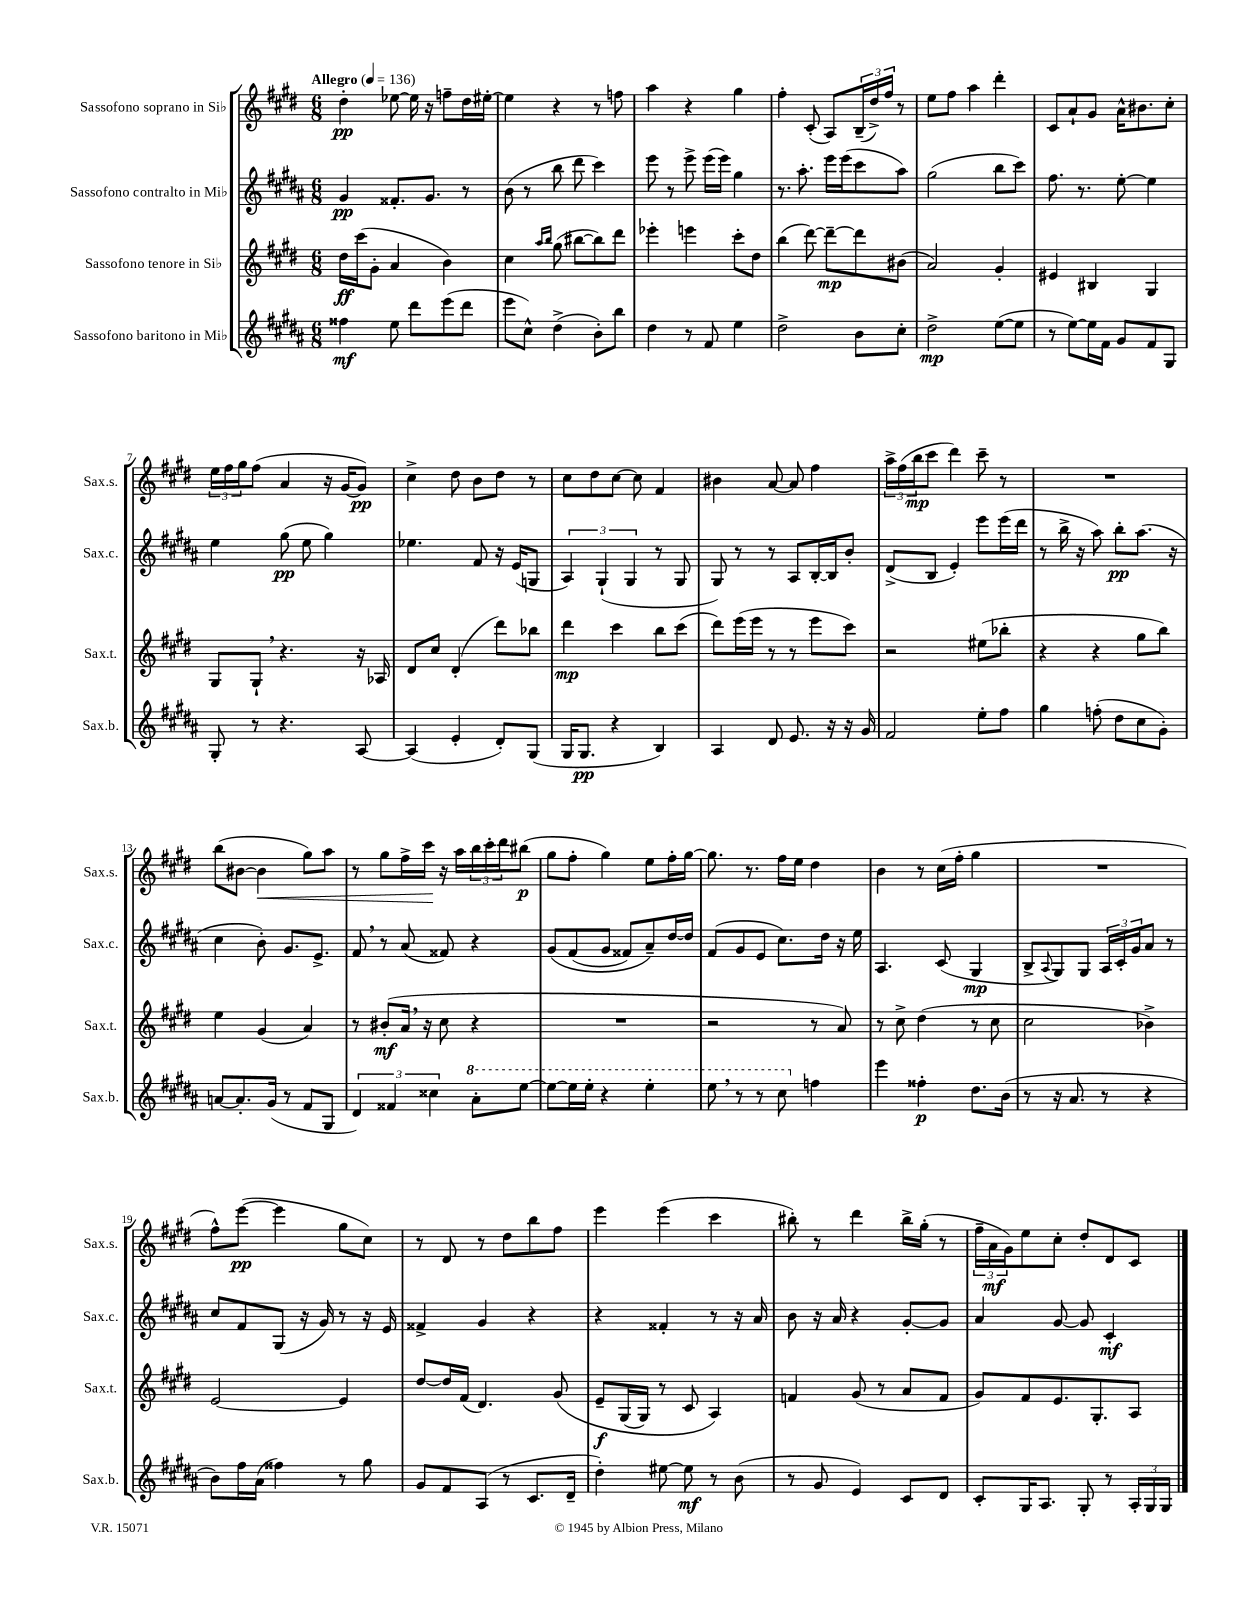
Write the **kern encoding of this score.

**kern	**kern	**kern	**kern
*staff4	*staff3	*staff2	*staff1
*clefG2	*clefG2	*clefG2	*clefG2
*k[f#c#g#d#a#]	*k[f#c#g#d#]	*k[f#c#g#d#a#]	*k[f#c#g#d#]
*M6/8	*M6/8	*M6/8	*M6/8
*MM136	*MM136	*MM136	*MM136
4ff##	16dd#	4g#	4dd#'
.	(16ccc#	.	.
.	8g#'	.	.
8ee	4a	8.f##'	[8ee-
8ddd#	.	.	16ee-]
.	.	8.g#	16r
(8eee	4b)	.	8ff~
8ddd#	.	8r	16dd#
.	.	.	[16ee#'
=	=	=	=
8eee	4cc#	(8b	4ee#]
8cc#^^)	.	8r	.
.	16qqaa	.	.
.	16qqbb	.	.
(4dd#^	(8gg#	8bb	4r
.	[8bb#	8ddd#	.
8b')	8bb#])	4ccc#)	8r
8bb	8ddd#	.	8ff
=	=	=	=
4dd#	4eee-'	8eee	4aa
.	.	8r	.
8r	4eee	8eee^	4r
8f#	.	(16eee	.
.	.	16eee)	.
4ee	8ccc#'	4gg#	4gg#
.	8dd#	.	.
=	=	=	=
2dd#^	(4bb	8.r	4ff#'
.	.	8.aa#'	.
.	[8ddd#)	.	(8c#'
.	8ddd#~_	16eee	8A)
.	.	(16eee	.
8b	8ddd#]	8ccc#	(24B~
.	.	.	24dd#^)
.	.	.	24ff#
8cc#'	(8b#	8aa#)	8r
=	=	=	=
2dd#^	2a)	(2gg#	8ee
.	.	.	8ff#
.	.	.	4aa
([8ee	4g#'	8bb	4ddd#'
8ee]	.	8ccc#)	.
=	=	=	=
8r	4e#	8.ff#	8c#
[8ee)	.	.	8a`
.	.	8.r	.
16ee]	4B#	.	8g#
16f#	.	.	.
8g#	.	[8ee'	16a^^
.	.	.	8.b#
8f#	4G#	4ee]	.
8G#	.	.	8cc#'
=	=	=	=
8G#'	8G#	4ee	24ee
.	.	.	24ff#
.	.	.	24gg#
8r	8G#`	.	(8ff#
4.r	4.r	(8gg#	4a
.	.	8ee	.
.	.	4gg#)	16r
.	.	.	[16g#
[8A#	16r	.	8g#])
.	16A-	.	.
=	=	=	=
(4A#]	8d#	4.ee-	4cc#^
.	8cc#	.	.
4e'	(4d#'	.	8dd#
.	.	8f#	8b
8d#')	8ddd#)	16r	8dd#
.	.	(16e	.
(8G#	8bb-	8G	8r
=	=	=	=
16G#	4ddd#	6A#)	8cc#
8.G#	.	.	.
.	.	.	8dd#
.	.	(6G#`	.
4r	4ccc#	.	[8cc#
.	.	6G#	.
.	.	.	8cc#]
4B)	8bb	8r	4f#
.	(8ccc#	8G#	.
=	=	=	=
4A#	8ddd#)	8G#)	4b#
.	(16eee	8r	.
.	16eee	.	.
8d#	8r	8r	[8a
8.e	8r	8A#	8a]
.	8eee	[16B'	4ff#
16r	.	16B]	.
16r	8ccc#)	8b'	.
16g#	.	.	.
=	=	=	=
2f#	2r	(8d#^	24aa^
.	.	.	(24ff#
.	.	.	24bb
.	.	8B	8ccc#
.	.	4e')	4ddd#)
8ee'	(8ee#	8eee	8ccc#~
8ff#	8bb-'	(16eee	8r
.	.	16ddd#	.
=	=	=	=
4gg#	4r	8r	2.r
.	.	16bb^	.
.	.	16r	.
(8ff'	4r	8aa#)	.
8dd#	.	8bb'	.
8cc#	8gg#	(8.aa#	.
8g#')	8bb)	.	.
.	.	16r	.
=	=	=	=
[8a	4ee	4cc#	(8bb
8.a']	.	.	[8b#
.	(4g#	8b')	4b#]
(16g#	.	.	.
8r	.	8.g#	.
8f#	4a)	.	8gg#)
.	.	8.e^	.
8G#	.	.	8aa
=	=	=	=
6d#)	8r	8f#	8r
.	(8b#'	8r	8gg#
6f##	.	.	.
.	16a	(8a#	16ff#^
.	16r	.	16ccc#
6cc##	.	.	.
.	8cc#	8f##)	16r
.	.	.	16aa
8aa#'	4r	4r	24bb
.	.	.	24ccc#'
.	.	.	24ddd#
[8eee	.	.	(8bb#
=	=	=	=
8eee_	2.r	&(8g#	8gg#
16eee]	.	(8f#	8ff#'
16eee'	.	.	.
4r	.	8g#	4gg#)
.	.	8f##)	.
4eee'	.	8a#~&)	8ee
.	.	[16dd#	16ff#'
.	.	16dd#]	[16gg#
=	=	=	=
8eee	2r	(8f#	8.gg#]
8r	.	8g#	.
.	.	.	8.r
8r	.	8e	.
8ccc#	.	8.cc#)	16ff#
.	.	.	16ee
4ff	8r	.	4dd#
.	.	16dd#	.
.	8a)	16r	.
.	.	16ee	.
=	=	=	=
4eee	8r	4.A#	4b
.	8cc#^	.	.
4ff##'	(4dd#	.	8r
.	.	(8c#	(16cc#
.	.	.	16ff#'
8.dd#	8r	4G#	4gg#
.	8cc#	.	.
(16b	.	.	.
=	=	=	=
8r	2cc#	8B^	2.r
.	.	8qqA#	.
16r	.	8G#)	.
8.a#	.	.	.
.	.	8G#	.
8r	.	24A#	.
.	.	24c#'	.
.	.	24g#	.
4r	4b-^)	8a#	.
.	.	8r	.
=	=	=	=
8b)	[2e	8cc#	8ff#^^)
16ff#	.	8f#	([8eee
(16a#	.	.	.
4ff##)	.	(8G#	4eee]
.	.	16r	.
.	.	16g#)	.
8r	4e]	8r	8gg#
8gg#	.	16r	8cc#)
.	.	16e	.
=	=	=	=
8g#	[8dd#	4f##^	8r
8f#	16dd#]	.	8d#
.	(16f#	.	.
(8A#	4.d#)	4g#	8r
8r	.	.	8dd#
8.c#	.	4r	8bb
.	&(8g#	.	8ff#
16d#~	.	.	.
=	=	=	=
4dd#')	8e~	4r	4eee
.	(16G#	.	.
.	16G#)	.	.
[8ee#	8r	4f##'	(4eee
8ee#]	8c#	.	.
8r	4A&)	8r	4ccc#
(8b	.	16r	.
.	.	16a#	.
=	=	=	=
8r	4f	8b	8bb#')
8g#	.	16r	8r
.	.	16a#	.
4e)	(8g#	4r	4ddd#
.	8r	.	.
8c#	8a	[8g#'	16bb#^
.	.	.	(16gg#'
8d#	8f	8g#]	8r
=	=	=	=
8c#'	8g#)	4a#	24ff#~
.	.	.	24a
.	.	.	24g#)
16G#	8f#	.	8ee
8.A#	.	.	.
.	8.e	[8g#	8cc#'
8G#'	.	8g#]	8dd#'
.	8.G#'	.	.
8r	.	4c#'	8d#
24A#'	8A	.	8c#
24G#	.	.	.
24G#	.	.	.
==	==	==	==
*-	*-	*-	*-
